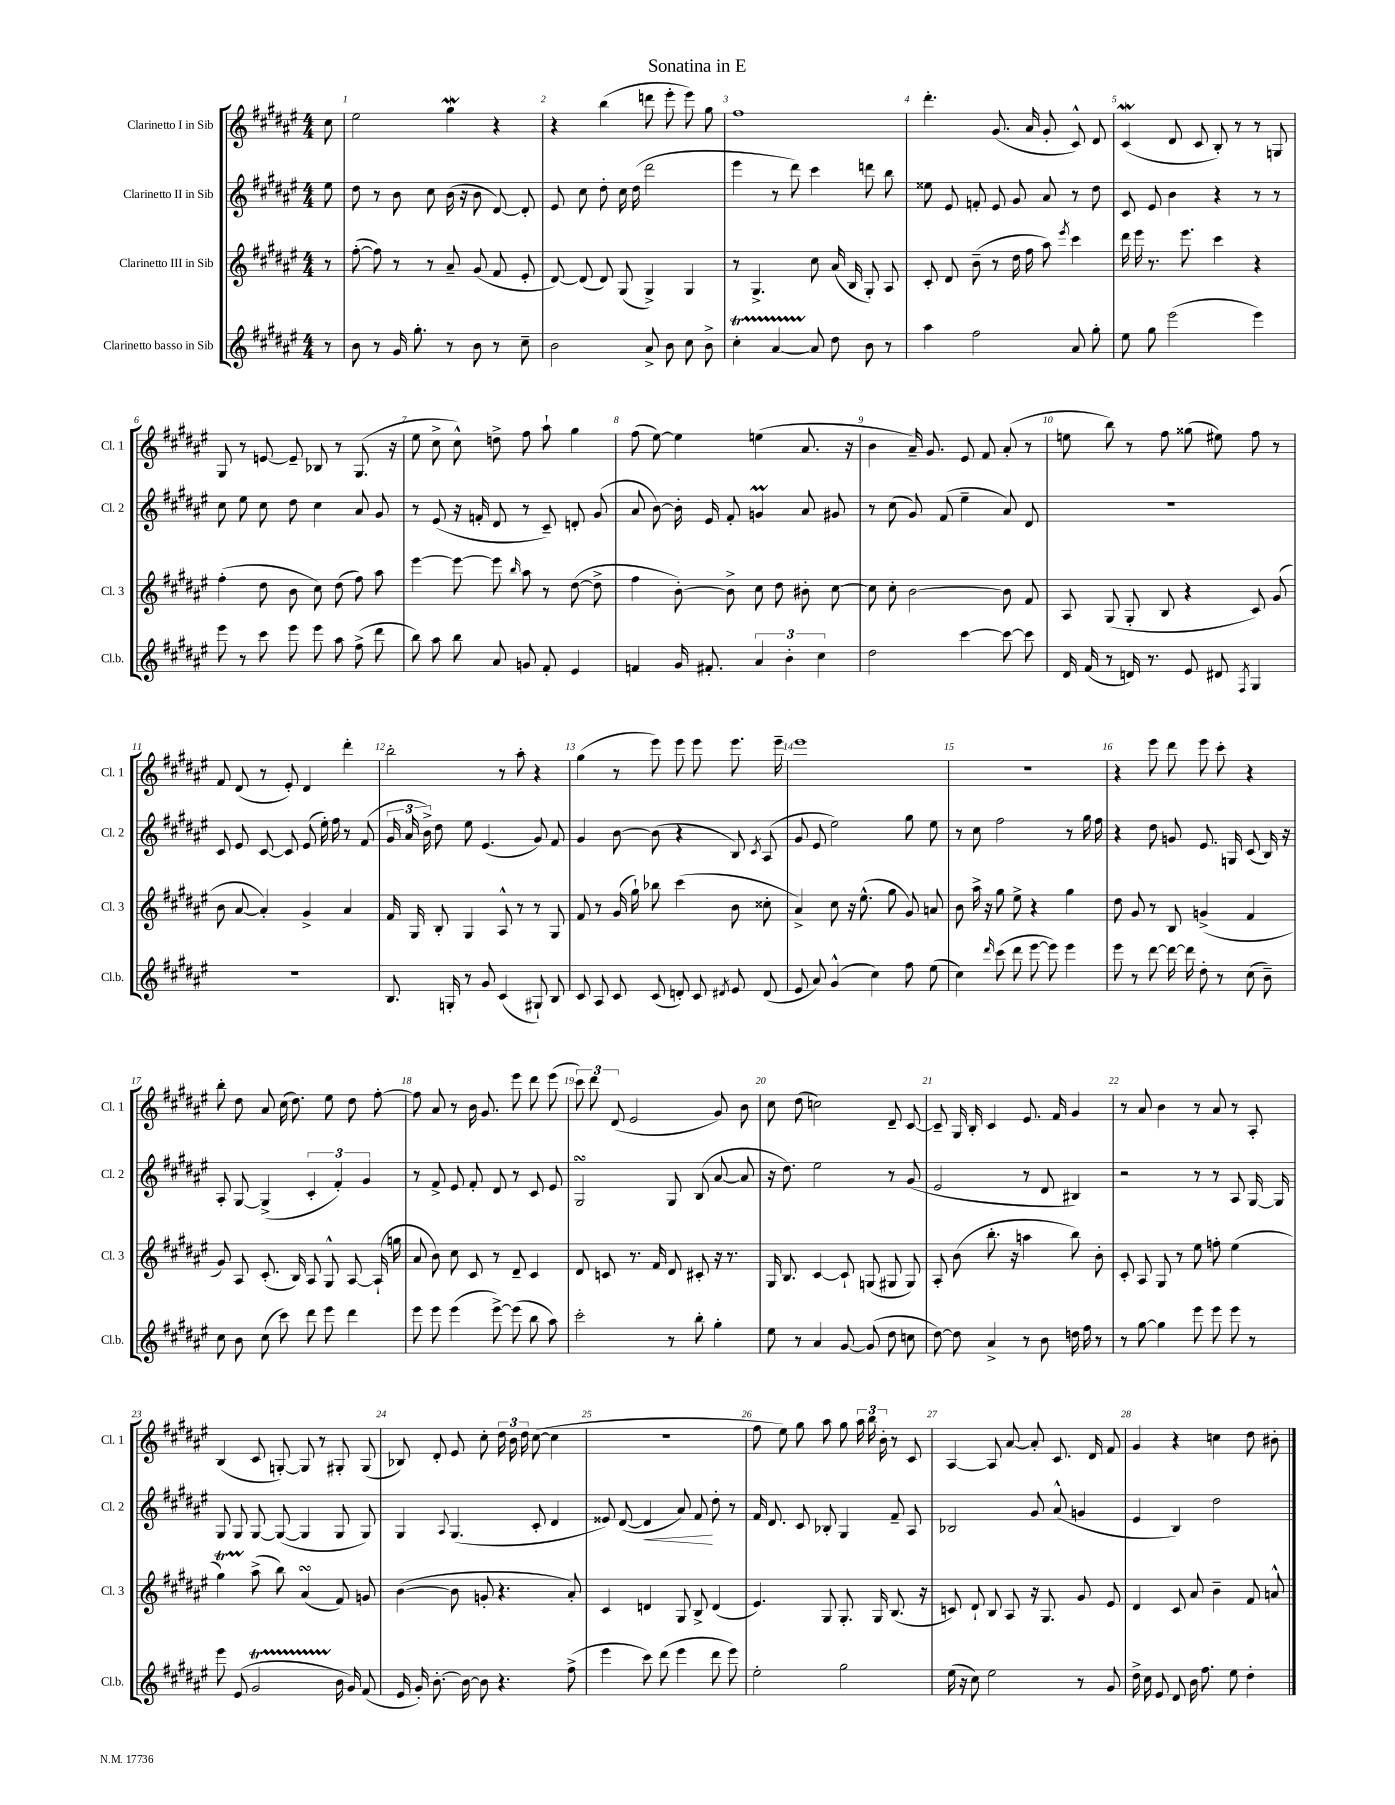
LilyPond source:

\header { title = "Sonatina in E" }
<<
\new StaffGroup <<
\new Staff = "s0" \with { instrumentName = "Clarinetto I in Sib" shortInstrumentName = "Cl. 1" } {
    \clef treble \key fis \major \numericTimeSignature \time 4/4 \partial 8
    \autoBeamOff cis''8 |
    eis''2 gis''4\mordent r4 |
    r4 b''4( d'''8 eis'''8-. eis'''8) gis''8 |
    fis''1 |
    dis'''4.-. gis'8.( ais'16 gis'8-. cis'8-^) dis'8 |
    cis'4\mordent( dis'8 cis'8 b8-.) r8 r8 g8 |
    gis8 r8 e'8~ e'8-- bes8 r8 gis8.( r16 |
    eis''8 cis''8-> cis''8-^) d''8-> fis''8 ais''8-! gis''4 |
    fis''8( eis''8~) eis''4 e''4( ais'8. r16 |
    b'4 ais'16--) gis'8. eis'8 fis'8 ais'8-.( r8 |
    e''8 b''8) r8 fis''8 gisis''8( eis''8) fis''8 r8 |
    fis'8 dis'8( r8 eis'8-.) dis'4 dis'''4-. |
    b''2-. r8 ais''8-. r4 |
    gis''4( r8 eis'''8) eis'''8 eis'''8 eis'''8. eis'''16-- |
    eis'''1 |
    R1 |
    r4 eis'''8 dis'''8 eis'''8 cis'''8-. r4 |
    b''8-. dis''8 ais'8 cis''16( dis''8.) eis''8 dis''8 fis''8~-. |
    fis''8 ais'8 r8 b'16 gis'8. eis'''8 dis'''8 eis'''8( |
    \tuplet 3/2 { cis'''8) dis'''8 dis'8( } eis'2 gis'8) b'8 |
    cis''8 dis''8( c''2) dis'8-- cis'8~ |
    cis'8-- gis16 b16-. cis'4 eis'8. fis'16 gis'4 |
    r8 ais'8 b'4 r8 ais'8 r8 ais8-. |
    b4( cis'8 g8~-.) g8 r8 gis8-. gis8( |
    bes8) dis'8-. eis'8 cis''8-. \tuplet 3/2 { dis''16 b'16 dis''16 } cis''8~( cis''4 |
    R1 |
    fis''8 eis''8) gis''8 ais''8 gis''8 \tuplet 3/2 { ais''16 b''16 b'16-. } r8 cis'8 |
    ais4~ ais8 ais'8~ ais'8-. cis'8. dis'16 fis'8 |
    gis'4 r4 c''4 dis''8 bis'8-. \bar "|." |
}
\new Staff = "s1" \with { instrumentName = "Clarinetto II in Sib" shortInstrumentName = "Cl. 2" } {
    \clef treble \key fis \major \numericTimeSignature \time 4/4 \partial 8
    \autoBeamOff eis''8 |
    dis''8 r8 b'8 cis''8 b'16( r16 b'8 dis'8~) dis'8-. |
    eis'8 cis''8 dis''8-. cis''16 dis''16( dis'''2 |
    eis'''4 r8 dis'''8) cis'''4 d'''8 b''8 |
    eisis''8 eis'8 f'8-. eis'8 gis'8 ais'8 r8 dis''8 |
    cis'8 eis'8 b'4 r4 r8 r8 |
    cis''8 eis''8 cis''8 dis''8 cis''4 ais'8 gis'8 |
    r8 eis'8( r16 f'16-. dis'8 r8 cis'8--) d'8-. gis'8( |
    ais'8 b'8~) b'16-. eis'16 fis'8-. g'4\prall ais'8 gis'8 |
    r8 cis''8( gis'8) fis'8( eis''4-- ais'8) dis'8 |
    R1 |
    cis'8 eis'8 cis'8~ cis'8 eis'8( eis''16-.) fis''16 r8 fis'8( |
    \tuplet 3/2 { gis'16 ais'16 b'16->) } dis''8 eis''8 eis'4.( gis'8) fis'8 |
    gis'4 b'8~ b'8( r4 b8) \acciaccatura { cis'8 } ais8( |
    gis'8 eis'8 eis''2) gis''8 eis''8 |
    r8 cis''8 fis''2 r8 gis''16 fis''16 |
    r4 dis''8 g'8 eis'8. g16 cis'8( b16) r16 |
    ais8-. gis8~ gis4->( \tuplet 3/2 { cis'4-. fis'4-.) gis'4 } |
    r8 fis'8-> eis'8 fis'8-. dis'8 r8 cis'8 eis'8 |
    gis2\turn gis8 b8( ais'8~ ais'8 |
    r16 dis''8.) eis''2 r8 gis'8( |
    eis'2 r8 dis'8 bis4) |
    r2 r8 r8 ais8 gis16~ gis16 |
    gis8 gis8 gis8~ gis8~( gis4 gis8 gis8) |
    gis4 \appoggiatura { ais8 } gis4.( cis'8-. dis'4 |
    eisis'8) dis'8~( dis'4\< ais'8) fis'8\! dis''8-. r8 |
    fis'16 dis'8. cis'8 bes8-. gis4 fis'8-- ais8 |
    bes2 gis'8 ais'8-^( g'4 |
    eis'4 b4) dis''2 \bar "|." |
}
\new Staff = "s2" \with { instrumentName = "Clarinetto III in Sib" shortInstrumentName = "Cl. 3" } {
    \clef treble \key fis \major \numericTimeSignature \time 4/4 \partial 8
    \autoBeamOff r8 |
    fis''8~-.( fis''8) r8 r8 ais'8-- gis'8( fis'8 eis'8-. |
    dis'8~) dis'8( dis'8) gis8( gis4->) gis4 |
    r8 gis4.-> cis''8 ais'16( b16 gis8-.) ais8 |
    cis'8-. dis'8 b'8--( r8 dis''16 fis''16 ais''8) \acciaccatura { eis'''8 } cis'''4 |
    dis'''16 eis'''16 r8. eis'''8. cis'''4 r4 |
    fis''4-.( dis''8 b'8 cis''8) dis''8( fis''8) ais''8 |
    eis'''4~ eis'''8~ eis'''8 \grace { b''16 } ais''8 r8 dis''8~( dis''8-> |
    fis''4 b'8~-.) b'8-> cis''8 dis''8 bis'8-. cis''8~ |
    cis''8 cis''8-. b'2~ b'8 fis'8 |
    ais8 gis8( gis8-. b8 r4 cis'8) gis'8( |
    b'8 ais'8~ ais'4-.) gis'4-> ais'4 |
    fis'16 gis16 b8-. gis4 ais8-^ r8 r8 gis8 |
    fis'8 r8 gis'16( gis''16-!) bes''8 cis'''4( b'8 cisis''8-. |
    ais'4->) cis''8 r16 eis''8.-^( gis''8 gis'8) a'8 |
    b'8 ais''16-> r16 gis''8 eis''8-> r4 gis''4 |
    dis''8 gis'8 r8 b8 g'4->( fis'4 |
    gis'8) ais8 cis'8.-.( b16) ais8 gis8-^ ais8~ ais16-!( g''16 |
    ais'8 b'8) cis''8 cis'8 r8 dis'8-- cis'4 |
    dis'8 c'8 r8. fis'16 dis'8 cis'8-. r16 r8. |
    gis16 b8. cis'4~ cis'8-! g8( gis8 gis8) |
    ais8-. b'8( b''8.-. r16 a''4 b''8) b'8-. |
    cis'8-. ais8 gis8 r8 eis''8 f''8-. eis''4( |
    gis''4\startTrillSpan) ais''8->\stopTrillSpan( b''8) ais'4\turn( fis'8) g'8 |
    b'4~( b'8 g'8-. r4. ais'8-.) |
    cis'4 d'4 gis8 b8-> d'4( |
    eis'4.) gis8 gis8.-. gis16 b8.( r16 |
    c'8) dis'8-! b8 ais8 r16 gis8. gis'8 eis'8 |
    dis'4 cis'8 ais'8 b'4-- fis'8 a'8-^ \bar "|." |
}
\new Staff = "s3" \with { instrumentName = "Clarinetto basso in Sib" shortInstrumentName = "Cl.b." } {
    \clef treble \key fis \major \numericTimeSignature \time 4/4 \partial 8
    \autoBeamOff r8 |
    b'8 r8 gis'16 gis''8.-. r8 b'8 r8 cis''8-- |
    b'2 ais'8-> b'8 cis''8 b'8-> |
    cis''4-.\startTrillSpan ais'4~ ais'8\stopTrillSpan dis''8 b'8 r8 |
    ais''4 fis''2 ais'8 gis''8-. |
    eis''8 gis''8 eis'''2( eis'''4) |
    eis'''8 r8 cis'''8 eis'''8 eis'''8 ais''8 fis''8->( dis'''8 |
    b''8) ais''8 b''8 ais'8 g'8 fis'8-. eis'4 |
    f'4 gis'16 fis'8.-. \tuplet 3/2 { ais'4 b'4-. cis''4 } |
    dis''2 cis'''4~ cis'''8~ cis'''8 |
    dis'16 fis'16( r8 d'16) r8. eis'8 dis'8 \acciaccatura { fis8 } gis4 |
    R1 |
    b8. g16-. r8 gis'8 cis'4( gis8-!) b8 |
    cis'8 ais8 cis'8 cis'8( d'8-.) cis'8 \acciaccatura { dis'8 } eis'8 dis'8( |
    eis'8 ais'8) gis'4-^( cis''4) fis''8 eis''8( |
    cis''4) \grace { dis'''16 } cis'''8( dis'''8 eis'''8~ eis'''8) eis'''4 |
    eis'''8 r8 dis'''8~ dis'''16~ dis'''16 dis''8-. r8 cis''8( b'8--) |
    cis''8 b'8 cis''8( cis'''8) dis'''8 eis'''8 dis'''4 |
    eis'''8 eis'''8 eis'''4( eis'''8~->) eis'''8( b''8 ais''8) |
    cis'''2-. r8 b''8-. gis''4-. |
    eis''8 r8 ais'4 gis'8~ gis'8( dis''8 c''8 |
    dis''8~) dis''8 ais'4-> r8 b'8 d''16 fis''16 r8 |
    r8 gis''8~ gis''4 eis'''8 eis'''8 eis'''8 r8 |
    eis'''8 eis'8( gis'2\startTrillSpan b'16\stopTrillSpan gis'16) fis'8( |
    eis'16 gis'16-.) b'8.~-. b'16~ b'8 r4. fis''8->( |
    eis'''4 cis'''8) dis'''8( eis'''4 dis'''8 eis'''8) |
    eis''2-. gis''2 |
    eis''16( r16 cis''8) eis''2 r8 gis'8 |
    dis''16-> cis''16 eis'8 dis'8 b'16 fis''8. eis''8 dis''4-. \bar "|." |
}
>>
>>
\layout { \context { \Score \override BarNumber.break-visibility = ##(#f #t #t) barNumberVisibility = #all-bar-numbers-visible } }
